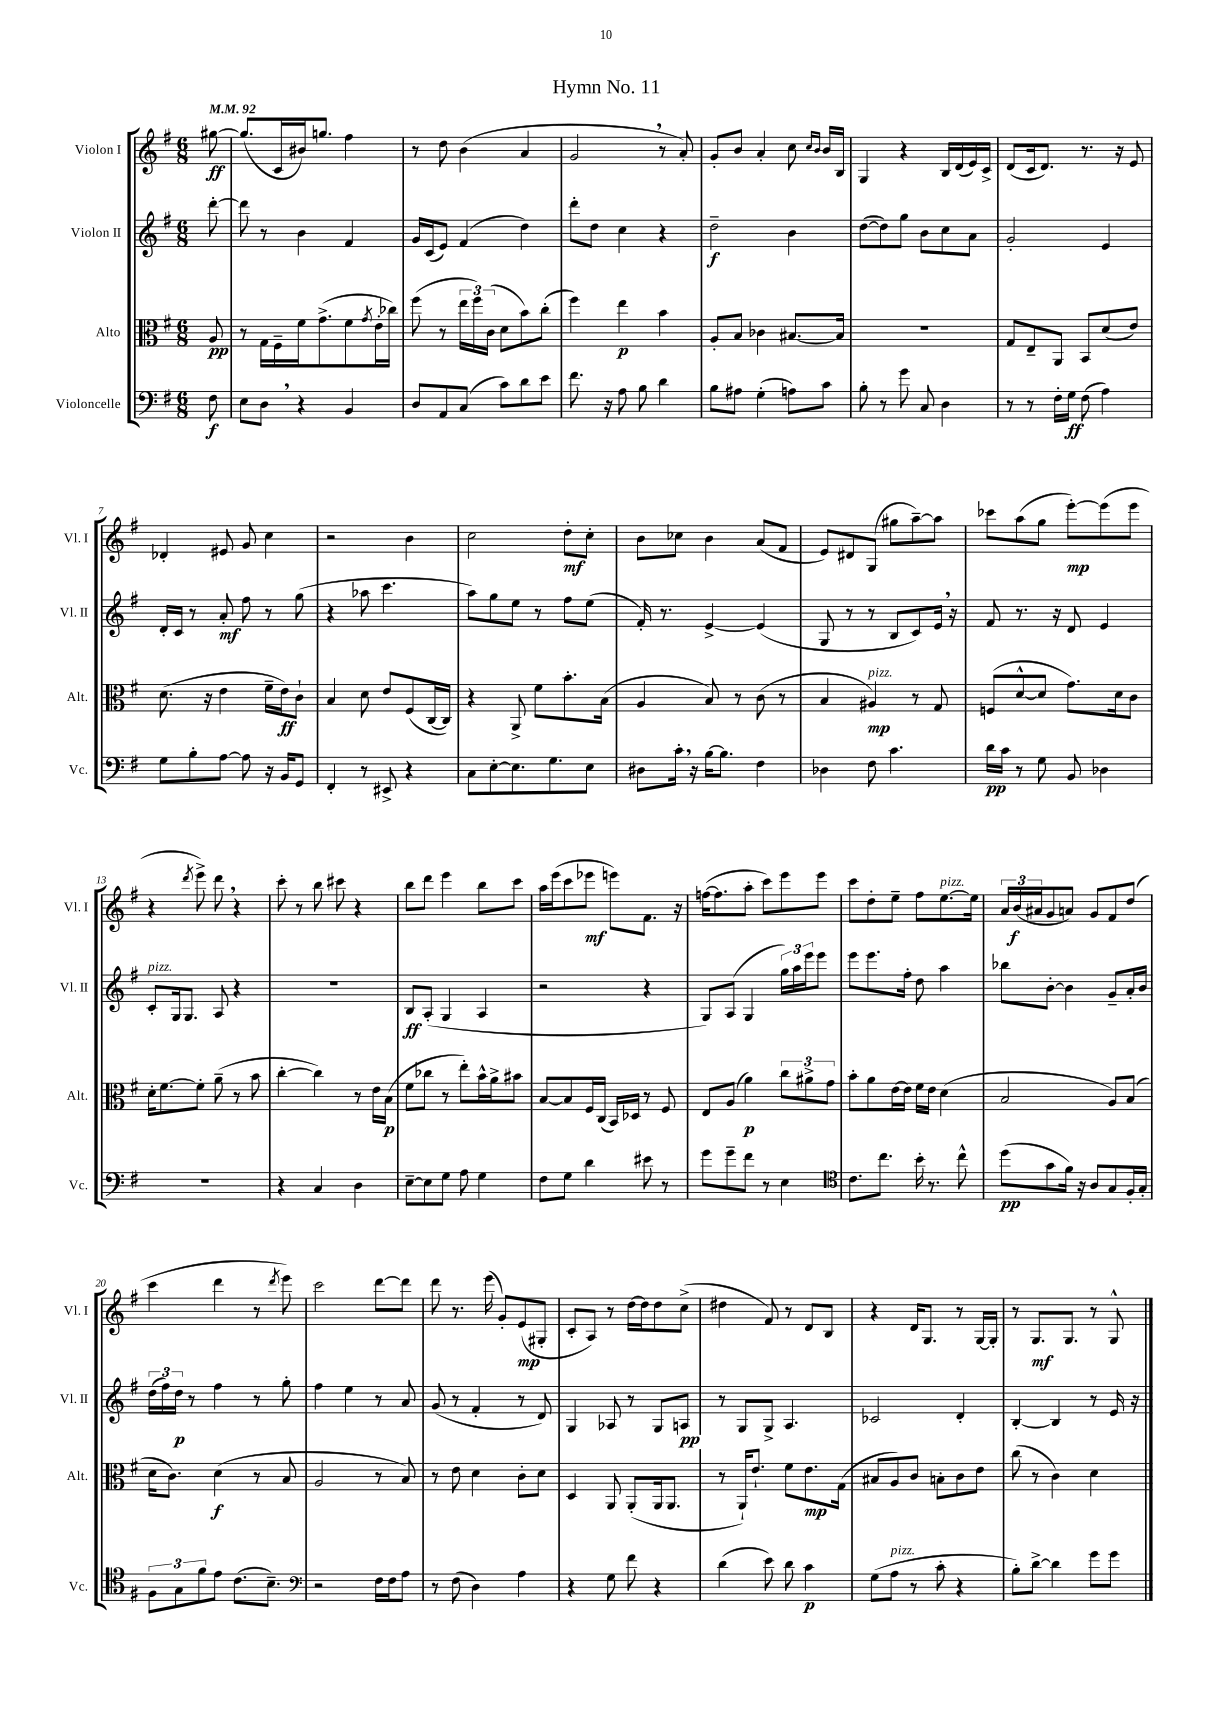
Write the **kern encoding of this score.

**kern	**kern	**kern	**kern
*staff4	*staff3	*staff2	*staff1
*clefF4	*clefC3	*clefG2	*clefG2
*k[f#]	*k[f#]	*k[f#]	*k[f#]
*M6/8	*M6/8	*M6/8	*M6/8
*MM92	*MM92	*MM92	*MM92
8F#\	8A/	[8ddd'\	[8gg#\
=	=	=	=
8E\L	8r	8ddd\]	(8.gg#/]L
8D\J	16G\LL	8r	.
.	16F#~\	.	16c/L
4r	16f#\J	4b\	16b#/J)
.	(8.g^\	.	8.gg/J
4BB/	8f#\	4f#/	4ff#\
.	8qg/	.	.
.	16e'\L	.	.
.	16cc-\JJ)	.	.
=	=	=	=
8D/L	(8ff#\	16g/LL	8r
.	.	(16c/J	.
8AA/	8r	8e/J)	8dd\
(8C/J	24ee\LL	(4f#/	(4b\
.	24ff#\)	.	.
.	(24c\JJ	.	.
8c\L)	8d\L	.	.
8d\	8b\)	4dd\)	4a/
8e\J	(8cc'\J	.	.
=	=	=	=
8.f#\	4ff#\)	8ddd'\L	2g/
.	.	8dd\J	.
16r	.	.	.
8A\	4ee\	4cc\	.
8B\	.	.	.
4d\	4b\	4r	8r
.	.	.	8a'/)
=	=	=	=
8B\L	8A'/L	2dd~\	8g'/L
8A#\J	8B/J	.	8b/J
(4G'\	4c-\	.	4a'/
8A\L)	[8.B#/L	4b\	8cc\
.	.	.	16qqcc/LL
.	.	.	16qqb/JJ
8c\J	.	.	16b/LL
.	16B#/]Jk	.	16B/JJ
=	=	=	=
8B'\	2.r	([8dd\L	4G/
8r	.	8dd\])	.
8g\	.	8gg\J	4r
8C/	.	8b\L	.
4D\	.	8cc\	16B/LL
.	.	.	(16d/
.	.	8a\J	16e/)
.	.	.	16c^/JJ
=	=	=	=
8r	8G/L	2g'/	(8d/L
8r	8E~/	.	16c/k
.	.	.	8.d/J)
16F#'\LL	8AA/J	.	.
16G\JJ	.	.	.
(8F#\	8BB/L	.	8.r
4A\)	(8d/	4e/	.
.	.	.	16r
.	8e/J)	.	8e/
=	=	=	=
8G\L	(8.d\	16d'/LL	4d-'/
.	.	16c/JJ	.
8B'\	.	8r	.
.	16r	.	.
[8A\J	4e\	8a'/	8e#/
8A\]	.	8ff#\	8g/
16r	16f#~\LL	8r	4cc\
16BB/LK	16e\J)	.	.
8GG/J	8c`\J	(8gg\	.
=	=	=	=
4FF#'/	4B/	4r	2r
8r	8d\	8aa-\	.
8EE#^/	8e/L	4.ccc\	.
4r	(8F#/	.	4b\
.	[16C/L	.	.
.	16C/]JJ)	.	.
=	=	=	=
8C\L	4r	8aa\L)	2cc\
[8E'\	.	8gg\	.
8.E\]	8AA^/	8ee\J	.
.	8f#\L	8r	.
8.G\	.	.	.
.	8.b'\	8ff#\L	8dd'\L
8E\J	.	(8ee\J	8cc'\J
.	(16B\Jk	.	.
=	=	=	=
8D#\L	4A/	16f#'/)	8b\L
.	.	8.r	.
16c'\Jk	.	.	8cc-\J
16r	.	.	.
[16B\LK	8B/)	[4e^/	4b\
8.B\]J	.	.	.
.	8r	.	.
4F#\	(8c\	(4e/]	(8a/L
.	8r	.	8f#/J
=	=	=	=
4D-\	4B/	8G/	8e/L)
.	.	8r	8d#/
8F#\	4A#/)	8r	(8G/J
4.c\	.	8B/L	8gg#\L
.	8r	8c/)	[8aa~\)
.	8G/	16e/Jk	8aa\]J
.	.	16r	.
=	=	=	=
16d\LL	(8F/L	8f#/	8ccc-\L
16c\JJ	.	.	.
8r	[8d^^/	8.r	(8aa\
8G\	8d/]J	.	8gg\J
.	.	16r	.
8BB/	8.g\L)	8d/	[8eee'\L)
4D-\	.	4e/	(8eee\]
.	16d\k	.	.
.	8c\J	.	8eee\J
=	=	=	=
2.r	16d'\LK	8c'/L	4r
.	[8.f#\	.	.
.	.	16G/k	.
.	.	8.G/J	.
.	.	.	8qddd/
.	8f#'\]J	.	8eee^\)
.	(8a~\	8A/	8ddd\
.	8r	4r	4r
.	8b\	.	.
=	=	=	=
4r	[4cc'\	2.r	8ccc'\
.	.	.	8r
4C/	4cc\])	.	8bb\
.	.	.	8ccc#\
4D\	8r	.	4r
.	16e\LL	.	.
.	(16B\JJ	.	.
=	=	=	=
[8E~\L	8f#\L	8B/L	8bb\L
8E\]	8cc-\J	(8A'/J	8ddd\J
8G\J	8r	4G/	4eee\
8A\	8ee'\L)	.	.
4G\	16b^^\L	4A/	8bb\L
.	16a^\J	.	.
.	8b#\J	.	8ccc\J
=	=	=	=
8F#\L	[8B/L	2r	16aa\LL
.	.	.	(16eee\J
8G\J	8B/]	.	8ccc\
4d\	16F#/L	.	8eee-\J
.	(16C/JJ	.	.
.	16BB/LL)	.	8eee\L)
.	16D-/JJ	.	.
8e#\	8r	4r	8.f#\J
8r	8F#/	.	.
.	.	.	16r
=	=	=	=
8g\L	8E/L	8G/L)	([16ff\LK
.	.	.	8.ff\]
8g~\	(8A/J	(8A/J	.
8f#\J	4a\)	4G/	8aa'\J
8r	.	.	8ccc\L)
4E\	12cc\L	24gg\LL)	8eee\
.	.	24aa\	.
.	12a#^\	24eee\J	.
.	.	8eee\J	8eee\J
.	12g\J	.	.
=	=	=	=
*clefC4	*	*	*
8.c\L	8b'\L	8eee\L	8ccc\L
.	8a\	8.eee\	8dd'\
8.cc\J	.	.	.
.	[16e\L	.	8ee~\J
.	16e\]JJ	16ff#'\Jk	.
16b'\	16f#\LL	8dd\	8ff#\L
8.r	16e\JJ	.	.
.	(4d\	4aa\	[8.ee\
8cc^^\	.	.	.
.	.	.	16ee\]Jk
=	=	=	=
(8dd\L	2B/	8bb-\L	24a/LL
.	.	.	(24b/
.	.	.	24a#/J
8g\	.	[8b'\J	8g/
16f#\Jk)	.	4b\]	8a/J)
16r	.	.	.
8A/L	.	.	8g/L
8G/	8A/L)	8g~/L	8f#/
16F#'/L	(8B/J	16a'/L	(8dd/J
16G'/JJ	.	16b/JJ	.
=	=	=	=
12F#\L	16d\LK	(24dd\LL	4ccc\
.	.	24ff#\)	.
.	8.c\J)	.	.
12G\	.	24dd\JJ	.
.	.	8r	.
12f#\	.	.	.
8e\J	(4d\	4ff#\	4ddd\
(8.c\L	.	.	.
.	8r	8r	8r
8.B~\J)	.	.	.
.	.	.	8qddd/
.	8B/	8gg'\	8eee\)
=	=	=	=
*clefF4	*	*	*
2r	2A/	4ff#\	2ccc\
.	.	4ee\	.
16F#\LL	8r	8r	[8ddd\L
16F#\J	.	.	.
8A\J	8B/)	8a/	8ddd\]J
=	=	=	=
8r	8r	(8g/	8ddd\
(8F#\	8e\	8r	8.r
4D\)	4d\	4f#'/	.
.	.	.	(16eee\
.	.	.	8g'/L)
4A\	8c'\L	8r	(8e/
.	8d\J	8d/)	8G#'/J
=	=	=	=
4r	4D/	4G/	8c'/L
.	.	.	8A/J)
8G\	8AA/	8A-/	8r
8f#\	(8AA'/L	8r	[16dd\LL
.	.	.	16dd\]J
4r	16AA/k	8G/L	8dd\
.	8.AA/J	.	.
.	.	8A/J	(8cc^\J
=	=	=	=
(4d\	8r	8r	4dd#\
.	16AA`/LK)	8G/L	.
.	8.e`/J	.	.
8e\)	.	8G^/J	8f#/)
8d\	8f#\L	4.A/	8r
4c\	8.e\	.	8d/L
.	.	.	8B/J
.	(16G\Jk	.	.
=	=	=	=
(8G\L	8B#/L	2c-/	4r
8A\J	8A/)	.	.
8r	8c/J	.	16d/LK
.	.	.	8.G/J
8c'\	8B'\L	.	.
4r	8c\	4d'/	8r
.	8e\J	.	[16G/LL
.	.	.	16G'/]JJ
=	=	=	=
8B'\L)	(8cc\	[4B'/	8r
[8d^\J	8r	.	8.G/L
4d\]	4c\)	4B/]	.
.	.	.	8.G/J
8g\L	4d\	8r	8r
8g\J	.	16e/	8G^^/
.	.	16r	.
==	==	==	==
*-	*-	*-	*-
